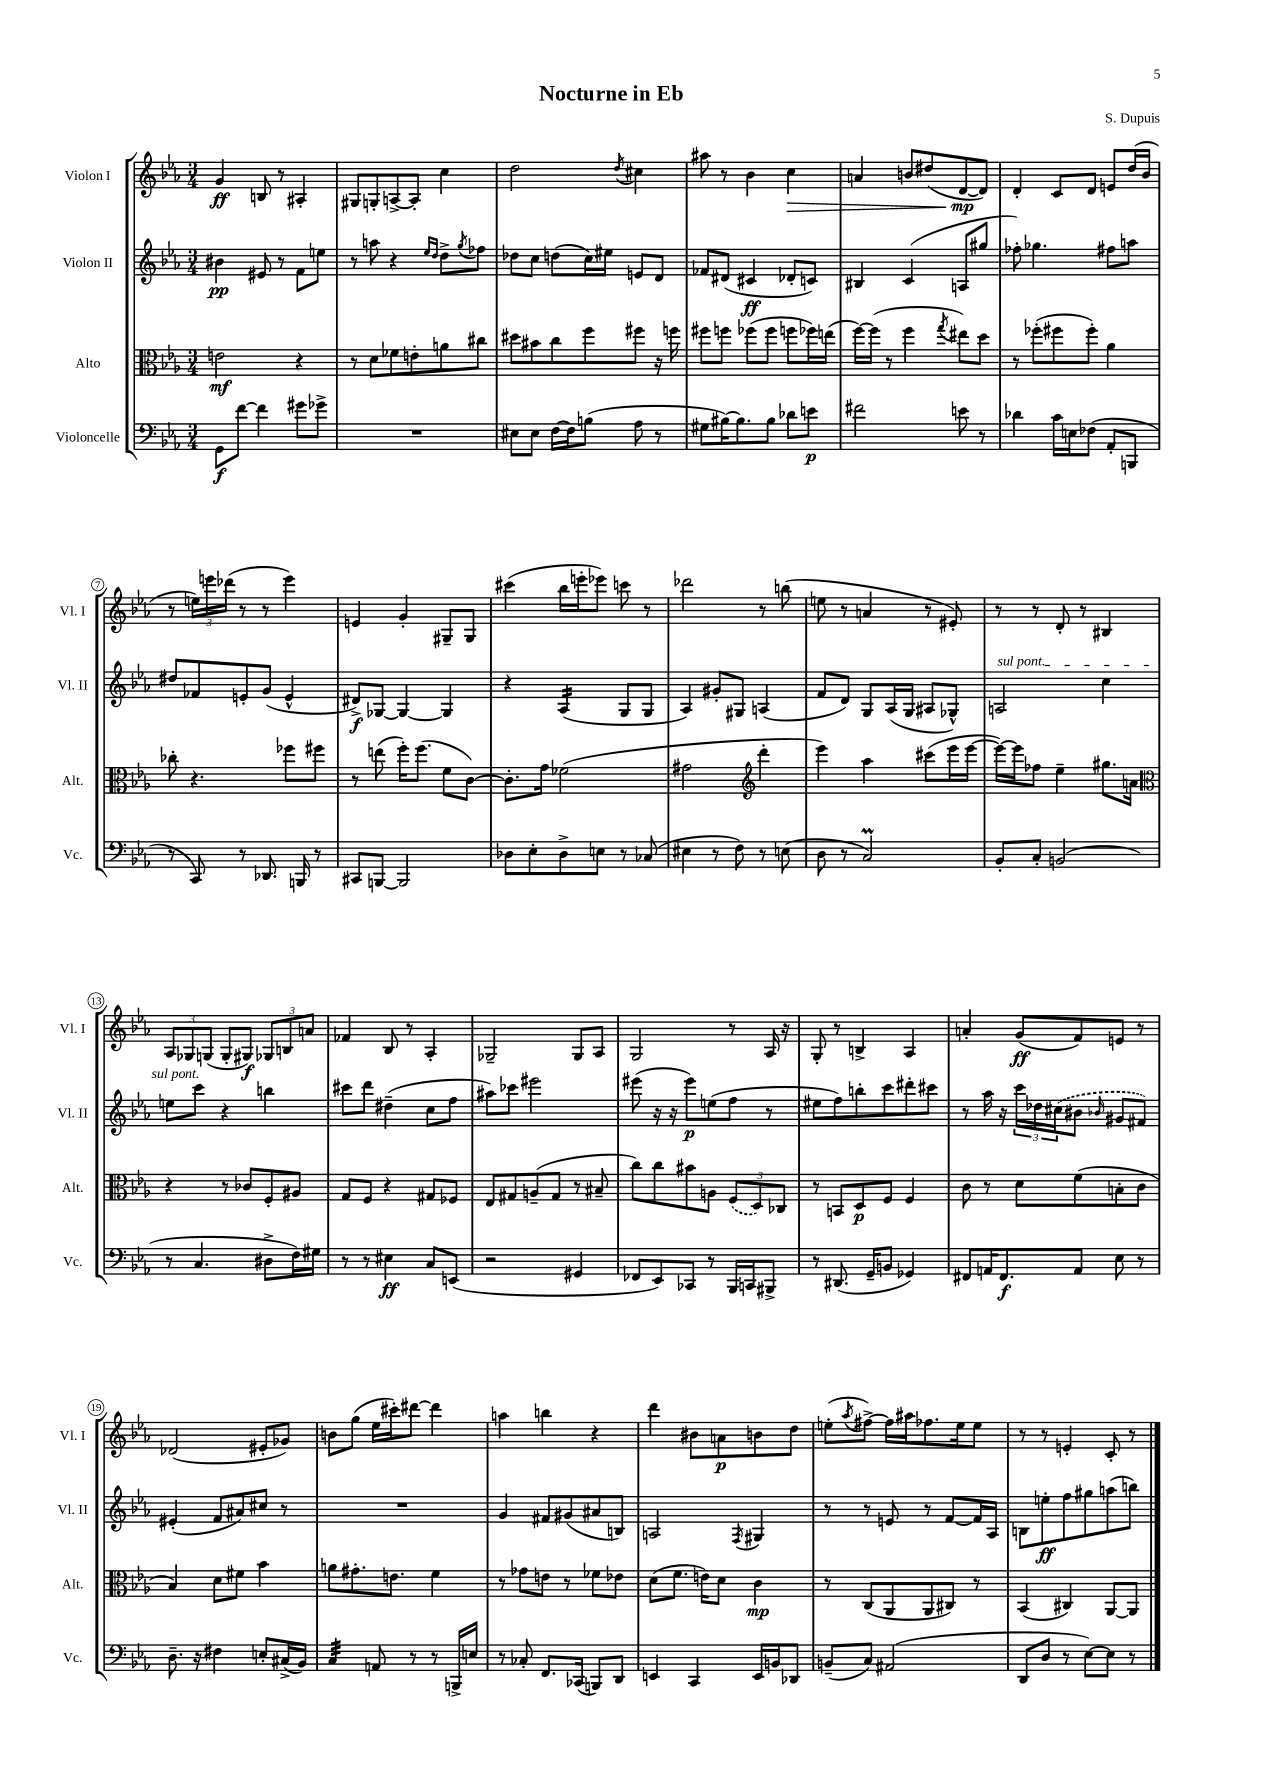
\header { title = "Nocturne in Eb" composer = "S. Dupuis" }
<<
\new StaffGroup <<
\new Staff = "s0" \with { instrumentName = "Violon I" shortInstrumentName = "Vl. I" } {
    \clef treble \key ees \major \numericTimeSignature \time 3/4
    g'4\ff b8 r8 ais4-. |
    gis8 g8-. a8~-> a8-. c''4 |
    d''2 \acciaccatura { d''8 } cis''4 |
    ais''8 r8 bes'4 c''4\> |
    a'4 b'8 dis''8( d'8~\mp\! d'8) |
    d'4-. c'8 d'8 e'8 d''16( bes'16 |
    r8 \tuplet 3/2 { e''16) e'''16 des'''16( } r8 r8 e'''4) |
    e'4 g'4-. gis8-- gis8 |
    cis'''4( bes''16 e'''16-. ees'''8) c'''8 r8 |
    des'''2 r8 b''8( |
    e''8 r8 a'4 r8 eis'8-.) |
    r8 r8 d'8-. r8 bis4 |
    \tuplet 3/2 { aes8 ges8 g8( } g8-. gis8\f) \tuplet 3/2 { ges8 b8 a'8 } |
    fes'4 bes8 r8 aes4-. |
    ges2-- ges8 aes8 |
    g2 r8 aes16 r16 |
    g8-. r8 b4-> aes4 |
    a'4-. g'8\ff( f'8) e'8 r8 |
    des'2( eis'8-. ges'8) |
    b'8 g''8( ees''16 cis'''16-.) dis'''8~ dis'''4 |
    a''4 b''4 r4 |
    d'''4 bis'8 a'8\p b'8 d''8 |
    e''8-.( \acciaccatura { aes''8 } fis''8~->) fis''16 ais''16 fes''8. e''16 e''8 |
    r8 r8 e'4-. c'8-. r8 \bar "|." |
}
\new Staff = "s1" \with { instrumentName = "Violon II" shortInstrumentName = "Vl. II" } {
    \clef treble \key ees \major \numericTimeSignature \time 3/4
    bis'4\pp eis'8 r8 f'8 e''8 |
    r8 a''8 r4 \grace { ees''16 d''16 } d''8-> \acciaccatura { g''8 } fes''8 |
    des''8 c''8 d''8( c''16) eis''16 e'8 d'8 |
    fes'8 dis'8( cis'4\ff des'8-. c'8) |
    bis4 c'4( a8 gis''8 |
    fes''8-.) ges''4. fis''8 a''8 |
    dis''8 fes'8 e'8-. g'8( e'4-^ |
    dis'8->\f) ges8~ ges4~ ges4 |
    r4 aes4:16( g8 g8 |
    aes4) gis'8-. gis8 a4( |
    f'8 d'8) g8 aes16( g16 ais8 ges8-^) |
    \once \override TextSpanner.bound-details.left.text = \markup { \italic "sul pont." } a2\startTextSpan c''4 |
    e''8 c'''8\stopTextSpan r4 b''4 |
    cis'''8 d'''8 dis''4--( c''8 f''8 |
    ais''8) ces'''8 eis'''2 |
    eis'''8( r16 r16 eis'''8\p) e''8( f''8 r8 |
    eis''8 f''8) b''8-. c'''8 dis'''8-. cis'''8 |
    r8 aes''16 r16 \tuplet 3/2 { c'''16 des''16 \once \slurDashed cis''16( } bis'8 \grace { bes'16 } gis'8 fis'8) |
    eis'4-.( f'8 ais'8) cis''8 r8 |
    R2. |
    g'4 fis'8 gis'8( ais'8 b8) |
    a2 \acciaccatura { f8 } gis4 |
    r8 r8 e'8 r8 f'8~ f'16 aes16 |
    b8 e''8-.\ff f''8 gis''8 a''8( b''8) \bar "|." |
}
\new Staff = "s2" \with { instrumentName = "Alto" shortInstrumentName = "Alt." } {
    \clef alto \key ees \major \numericTimeSignature \time 3/4
    e'2\mf r4 |
    r8 d'8 fes'8 e'8-. a'8 cis''8 |
    dis''8 bis'8 c''8 f''8 fis''8 r16 f''16 |
    fis''8 f''8 fes''8( fes''8 f''8 fes''16) e''16( |
    f''16~) f''16( r8 f''4 \acciaccatura { g''8 } eis''8) d''8 |
    r8 fes''8-.( fis''8 fis''8-.) aes'4 |
    ces''8-. r4. fes''8 fis''8 |
    r8 e''8( f''16-.) f''8.( f'8 c'8~) |
    c'8.-. g'16 fes'2( |
    gis'2 \clef treble d'''4-. |
    ees'''4) aes''4 cis'''8( ees'''16 ees'''16~ |
    ees'''16~) ees'''16 fes''8 ees''4-- gis''8. a'16 |
    \clef alto r4 r8 ces'8 f8-. ais8 |
    g8 f8 r4 gis8 fes8 |
    ees8 gis8 a8--( gis8 r8 bis8-- |
    c''8) c''8 bis'8 a8 \tuplet 3/2 { \once \slurDashed f8( d8) ces8 } |
    r8 b,8 d8\p f8 f4 |
    c'8 r8 d'8 f'8( b8-. c'8 |
    bes4) d'8 fis'8 bes'4 |
    a'8 gis'8.-. e'8. f'4 |
    r8 ges'8 e'8 r8 fes'8 ees'8 |
    d'8( f'8. e'16) d'8 c'4\mp |
    r8 c8( aes,8 aes,8 cis8) r8 |
    bes,4( cis4) aes,8~ aes,8 \bar "|." |
}
\new Staff = "s3" \with { instrumentName = "Violoncelle" shortInstrumentName = "Vc." } {
    \clef bass \key ees \major \numericTimeSignature \time 3/4
    g,8\f f'8~ f'4 gis'8 ges'8-> |
    R2. |
    eis8 eis8 f16~ f16 b8( aes8 r8 |
    gis8 bis16~) bis8. bis8 des'8 e'8\p |
    fis'2 e'8 r8 |
    des'4 c'16 e16 fes8( aes,8-. b,,8 |
    r8 c,8) r8 des,8. b,,16 r8 |
    cis,8 b,,8~ b,,2 |
    des8 ees8-. des8-> e8 r8 ces8( |
    eis4 r8 f8) r8 e8( |
    d8 r8 c2\prall) |
    bes,8-. c8-. b,2( |
    r8 c4. dis8-> f16) gis16 |
    r8 r8 eis4\ff c8 e,8( |
    r2 gis,4 |
    fes,8 ees,8) ces,8 r8 bes,,16 c,16 bis,,8-> |
    r8 dis,8.( g,16-- b,8 ges,4) |
    fis,8 a,16 fis,8.\f a,8 ees8 r8 |
    d8.-- r16 fis4 e8-. cis16->( bes,16) |
    c4:32 a,8 r8 r8 b,,16-> e16 |
    r8 ces8-. f,8. ces,16( b,,8) d,8 |
    e,4 c,4 e,16 b,16 des,8 |
    b,8--( c8) ais,2( |
    d,8 d8 r8 ees8~) ees8 r8 \bar "|." |
}
>>
>>
\layout { \context { \Score \override BarNumber.stencil = #(make-stencil-circler 0.1 0.3 ly:text-interface::print) } }
